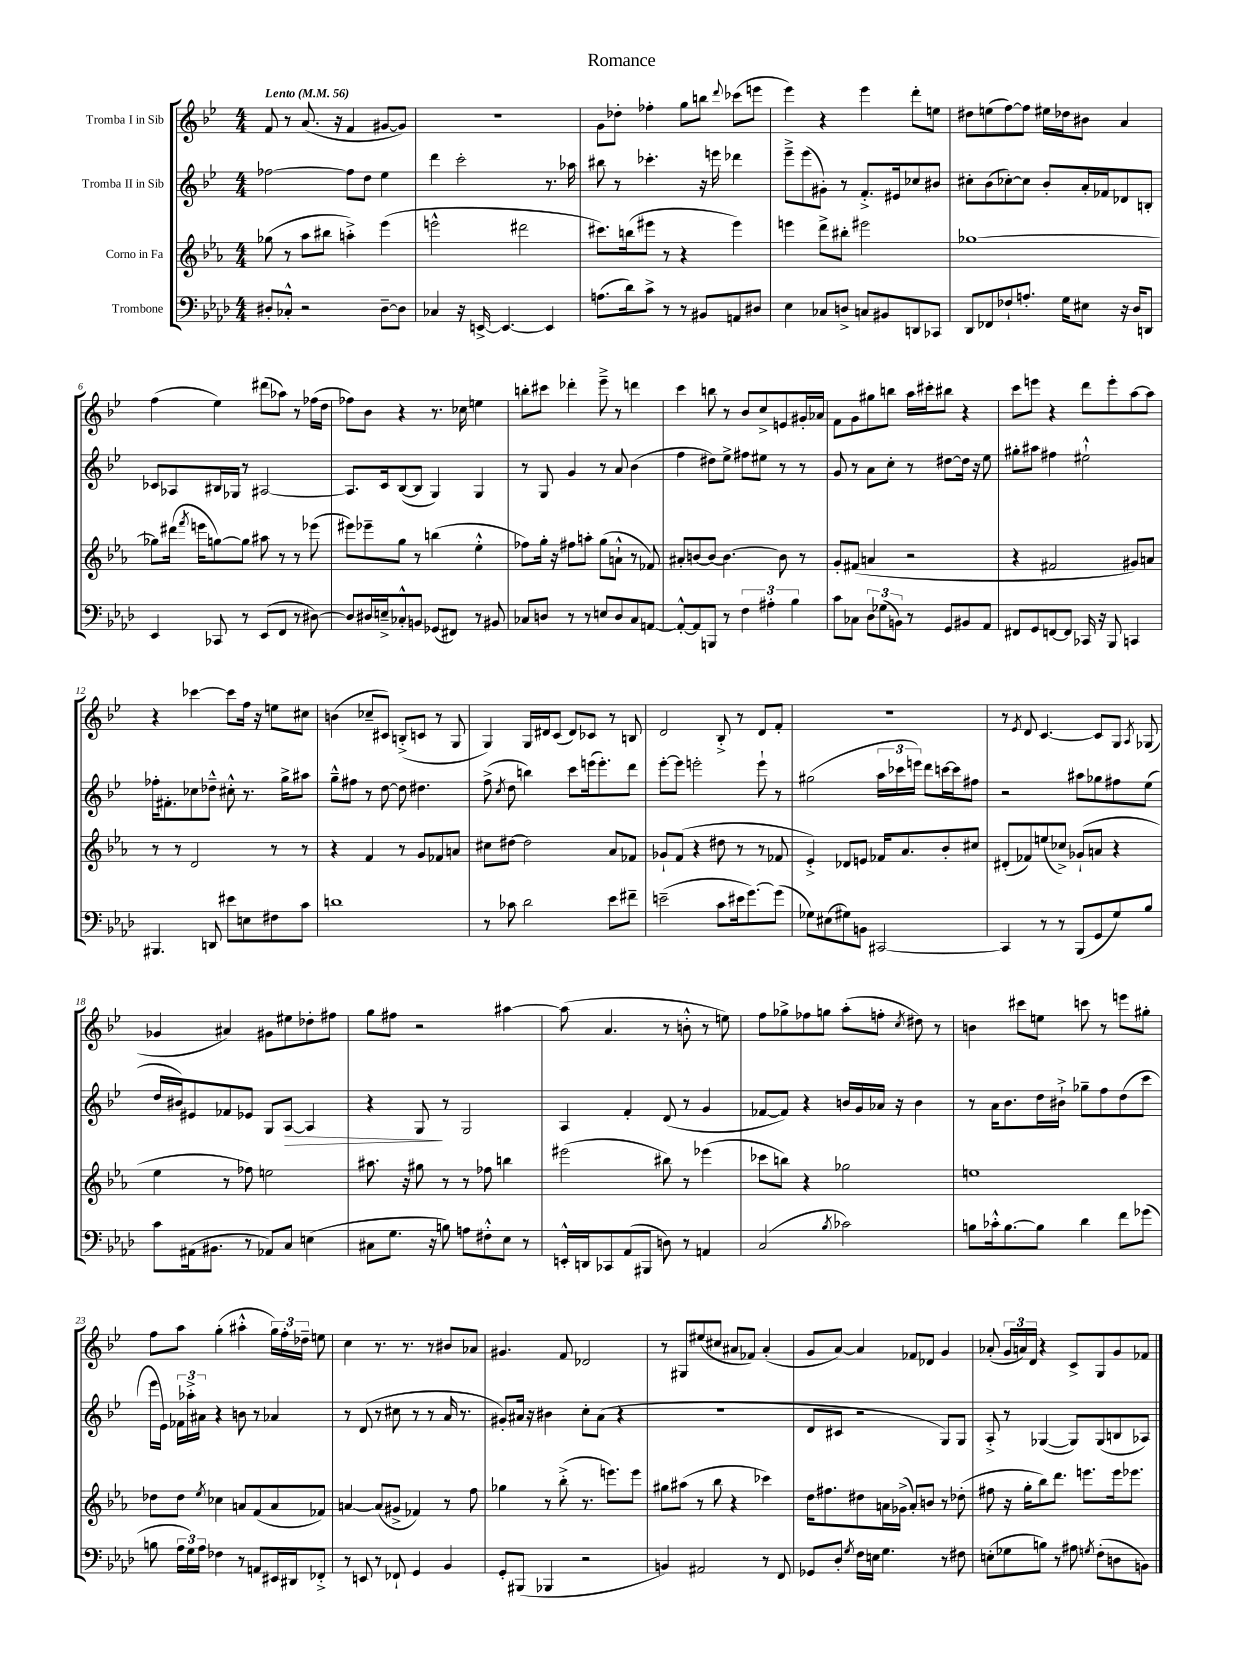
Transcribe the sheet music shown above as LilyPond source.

\header { title = "Romance" }
<<
\new StaffGroup <<
\new Staff = "s0" \with { instrumentName = "Tromba I in Sib" } {
    \clef treble \key bes \major \numericTimeSignature \time 4/4 \tempo "Lento" 4 = 56
    \autoBeamOff f'8 r8 a'8.( r16 f'4 gis'8[~ gis'8]) |
    R1 |
    g'8[ des''8]-. fes''4-. g''8[ b''8] \appoggiatura { d'''8 } ces'''8[( e'''8] |
    ees'''4) r4 ees'''4 d'''8[-. e''8] |
    dis''8[ e''8( f''8~) f''8] eis''16[ des''16 bis'8] a'4 |
    f''4( ees''4) dis'''8[( aes''8]) r8 fes''16[( d''16] |
    fes''8[) bes'8] r4 r8. ces''16 e''4 |
    b''8[-. cis'''8] des'''4-. ees'''8---> r8 d'''4 |
    c'''4 b''8 r8 bes'8[ c''8-> e'8 gis'16-. aes'16] |
    f'8[ g'8 gis''8 b''8] a''16[ cis'''16-. bis''8] r4 |
    c'''8[ e'''8] r4 d'''8[ e'''8-. a''8~ a''8] |
    r4 ces'''4~ ces'''8[ f''16] r16 e''8[ cis''8] |
    b'4( ces''8[-- cis'8]) b8[-.->( c'8] r8 g8 |
    g4) g16[ dis'16 c'8]( dis'8[) ces'8] r8 b8 |
    d'2 bes8-.-> r8 d'8[ f'8]-. |
    R1 |
    r8 \acciaccatura { ees'8 } d'8 c'4.~ c'8[ g8] \acciaccatura { a8 } ges8( |
    ges'4 ais'4) gis'8[ eis''8 des''8-. fis''8] |
    g''8[ fis''8] r2 ais''4~ |
    ais''8( a'4. r8 b'8-.-^ r8 e''8) |
    f''8[ ges''8-> fes''8 g''8] a''8[-.( f''8]-. \acciaccatura { c''8 } dis''8) r8 |
    b'4 cis'''8[ e''8] c'''8 r8 e'''8[ gis''8]-. |
    f''8[ a''8] g''4-.( ais''4-.-^ \tuplet 3/2 { g''16[) f''16-. des''16]-- } e''8 |
    c''4 r8. r8. r8 bis'8[ aes'8] |
    gis'4. f'8 des'2 |
    r8 gis8[ eis''8( cis''8] ais'8[ fes'8]) ais'4-.( |
    g'8[ a'8]~) a'4 fes'8[ des'8] g'4 |
    aes'8-.( \tuplet 3/2 { g'16[ a'16) d'16] } r4 c'8[-> g8 g'8 fes'8] \bar "|." |
}
\new Staff = "s1" \with { instrumentName = "Tromba II in Sib" } {
    \clef treble \key bes \major \numericTimeSignature \time 4/4
    \autoBeamOff fes''2~ fes''8[ d''8] ees''4 |
    d'''4 c'''2-. r8. aes''16 |
    bis''8 r8 ces'''4.-. r16 e'''16 des'''4 |
    ees'''8[---> ees'''8( gis'8]-.) r8 f'8.[-.-> eis'16 ces''8 bis'8] |
    cis''8[-. bes'8( ces''8~-.) ces''8] bes'8[-. a'16-. fes'16 des'8 b8]-. |
    ces'8[ aes8 bis16 ges16] r8 ais2~ |
    ais8.[ c'16 bes8~( bes8] g4) g4 |
    r8 g8 g'4 r8 a'8 bes'4( |
    f''4 dis''8[) ees''8]-> fis''8[ eis''8] r8 r8 |
    g'8 r8 a'8[ c''8]-. r8 dis''8[~ dis''16] r16 ees''8 |
    gis''8[-. ais''8] fis''4 eis''2-!-^ |
    fes''16[-. fis'8.-. ces''8 des''8]---^ cis''8-.-^ r8. g''16[-> ais''8] |
    g''8[---^ fis''8] r8 d''8~ d''8 dis''4. |
    f''8->( \acciaccatura { c''8 } d''8 b''4) c'''8[ e'''16( e'''8.-.) d'''8] |
    ees'''8[~-. ees'''8] e'''2-. e'''8-! r8 |
    gis''2( \tuplet 3/2 { a''16[ ces'''16 e'''16]) } d'''8[ c'''16~ c'''16 fis''8] |
    r2 ais''8[ ges''8 fis''8 ees''8]( |
    d''16[ bis'16) eis'8 fes'8 ees'8] g8[ a8]~\> a4 |
    r4 g8\! r8 g2 |
    a4 f'4-. d'8( r8 g'4 |
    fes'8[~ fes'8]) r4 b'16[ g'16 aes'16] r16 b'4 |
    r8 a'16[ bes'8. d''16 bis'16]-!-> ges''8[-- f''8 d''8( c'''8] |
    ees'''16[ ees'16]) \tuplet 3/2 { fes'16[ aes''16-.-> ais'16] } r4 b'8 r8 aes'4 |
    r8 d'8( r8 cis''8 r8 r8 a'16 r8. |
    gis'8[-.) ais'16] r16 bis'4 c''8[-. ais'8]( r4 |
    r1 |
    d'8[ cis'8] r2 g8[) g8] |
    a8-.-> r8 ges4~( ges8[) ges8( b8 aes8]) \bar "|." |
}
\new Staff = "s2" \with { instrumentName = "Corno in Fa" } {
    \clef treble \key ees \major \numericTimeSignature \time 4/4
    \autoBeamOff ges''8( r8 aes''8[ bis''8] a''4-.->) ees'''4( |
    e'''2-^ dis'''2 |
    cis'''8.[) b''16( eis'''8] r8 r4 eis'''4) |
    e'''4 d'''8[-> bis''8]-. eis'''2 |
    ges''1~ |
    ges''8[ dis'''16]( \acciaccatura { f'''8 } e'''16[ g''8~) g''8] ais''8 r8 r8 ees'''8( |
    eis'''8[) ees'''8-- g''8] r8 b''4( ees''4-.-^ |
    fes''8[) g''16]-. r16 fis''8[ a''8]-. g''8[( a'8]-!-^ r8 fes'8) |
    ais'8[-. b'8~ b'8]~ b'4.~ b'8 r8 |
    g'8[-. fis'8]( a'4 r2 |
    r4 fis'2 gis'8[) a'8] |
    r8 r8 d'2 r8 r8 |
    r4 f'4 r8 g'8[ fes'8 a'8] |
    cis''8[ dis''8]~ dis''2 aes'8[ fes'8] |
    ges'8[-! f'8]( r4 dis''8 r8 r8 fes'8 |
    ees'4-.->) des'8[ e'8] fes'16[ aes'8. bes'8-. cis''8] |
    dis'8[-.( fes'8) e''8( ces''8]->) ges'8[-!( a'8] r4 |
    ees''4 r8 fes''8) e''2 |
    ais''8. r16 gis''8 r8 r8 fes''8 b''4 |
    eis'''2( bis''8) r8 ees'''4( |
    ces'''8[ b''8]) r4 ges''2 |
    e''1 |
    des''8[ des''8] \acciaccatura { ees''8 } ces''4 a'8[ f'8( a'8 fes'8]) |
    a'4~ a'8[( gis'8]-> fes'4) r8 f''8 |
    ges''4 r8 bes''8-.->( r8. e'''8.[) e'''8] |
    gis''8[ ais''8]( r8 bes''8 r4 ces'''4) |
    d''16[ fis''8. dis''8 a'16 ges'16]->( a'8[-.) b'8] r8 des''8-.( |
    fis''8 r16 g''16[-. bes''8) d'''8.] e'''8.[ e'''16 ees'''8.] \bar "|." |
}
\new Staff = "s3" \with { instrumentName = "Trombone" } {
    \clef bass \key aes \major \numericTimeSignature \time 4/4
    \autoBeamOff dis8[-. ces8]-.-^ r2 dis8[~-- dis8] |
    ces4 r16 e,16~-> e,4.~ e,4 |
    a8.[( des'16) c'8]-> r8 r8 bis,8[ a,8 dis8] |
    ees4 ces8[ d8]-> c8[ bis,8 d,8 ces,8] |
    des,8[ fes,8 fes8-! a8.]-. g16[ eis8] r16 des16[ d,8] |
    ees,4 ces,8 r8 ees,8[( f,8] r8 dis8~) |
    dis8[ dis16 e16---> ces8-.-^ b,8] ges,8[( fis,8]) r8 bis,8 |
    ces8[ d8] r8 r8 e8[ d8 ces8 a,8]~ |
    a,8[~-.-^ a,8 b,,8] r8 \tuplet 3/2 { f4 ais4-. bes4 } |
    c'8[ ces8] \tuplet 3/2 { des8[ ges8( b,8]) } r8 g,8[ bis,8 aes,8] |
    fis,8[ g,8 f,8~ f,8] ces,16 r16 bes,,8 c,4 |
    bis,,4. d,8 eis'8[ e8 fis8 c'8] |
    d'1 |
    r8 ces'8 des'2 ees'8[ fis'8]-- |
    e'2--( c'8[ eis'16 g'8.~) g'8]( |
    ges8[) eis8( gis8) b,8] cis,2~ |
    cis,4 r8 r8 bes,,8[( g,8 g8) bes8] |
    c'8[ ais,16( bis,8.] r8 aes,8[) c8] e4( |
    cis8[ g8.] r16 b8) a8[ fis8-.-^ ees8] r8 |
    e,16[-.-^ d,16 ces,8 aes,8( bis,,8] d8) r8 a,4 |
    c2( \acciaccatura { bes8 } ces'2) |
    b8[ ces'16-.-^ b8.~ b8] des'4 f'8[ ges'8]( |
    b8 \tuplet 3/2 { aes16[ g16) aes16] } fes4 r8 a,8[ eis,16 dis,16 fes,8]-.-> |
    r8 e,8 r8 fes,8-! g,4 bes,4 |
    g,8[-. bis,,8]( bes,,4 r2 |
    b,4) ais,2 r8 f,8 |
    ges,8[ des8]-. \acciaccatura { g8 } f16[ e16] g4. r8 fis8 |
    e8[-.( ges8 b8]) r8 ais8 \acciaccatura { g8 } f8[-.( d8 b,8]) \bar "|." |
}
>>
>>
